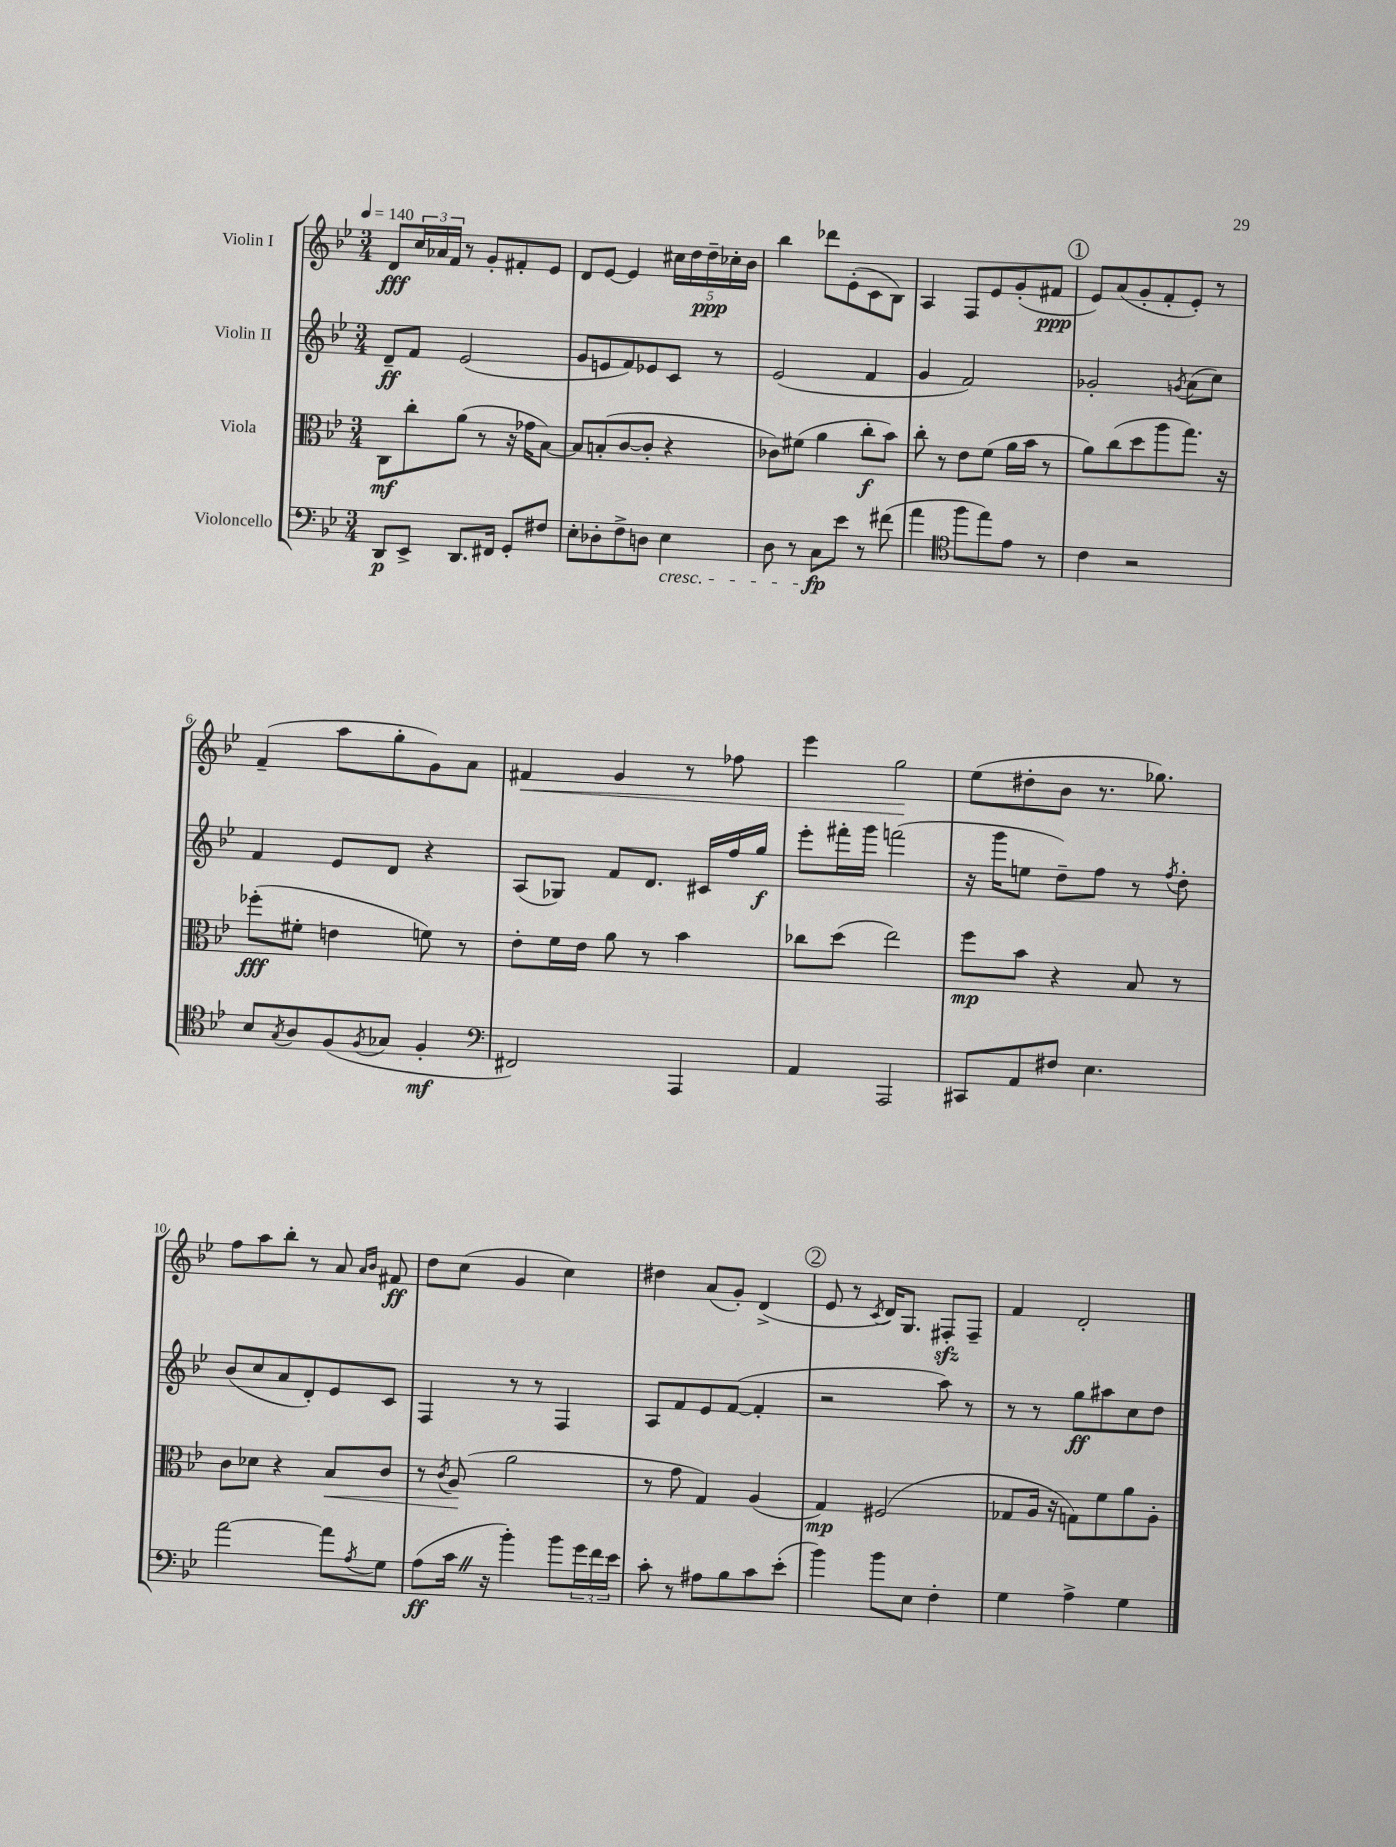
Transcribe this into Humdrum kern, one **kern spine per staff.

**kern	**dynam	**kern	**dynam	**kern	**dynam	**kern	**dynam
*part4	*part4	*part3	*part3	*part2	*part2	*part1	*part1
*staff4	*staff4	*staff3	*staff3	*staff2	*staff2	*staff1	*staff1
*I"Violoncello	*	*I"Viola	*	*I"Violin II	*	*I"Violin I	*
*clefF4	*	*clefC3	*	*clefG2	*	*clefG2	*
*k[b-e-]	*	*k[b-e-]	*	*k[b-e-]	*	*k[b-e-]	*
*M3/4	*	*M3/4	*	*M3/4	*	*M3/4	*
*MM140	*	*MM140	*	*MM140	*	*MM140	*
=1	=1	=1	=1	=1	=1	=1	=1
8DD/L	p	8C\L	mf	8d~/L	ff	8d/L	fff
8EE-^/J	.	8cc'\	.	8f/J	.	24cc/L	.
.	.	.	.	.	.	24a-X/	.
.	.	.	.	.	.	24f/JJ	.
8.DD/L	.	(8a\J	.	(2e-/	.	8r	.
.	.	8r	.	.	.	8g'/L	.
16FF#X/Jk	.	.	.	.	.	.	.
8GG'/L	.	16r	.	.	.	8f#X'/	.
.	.	16g-X\KL	.	.	.	.	.
8F#X/J	.	[8B-\J)	.	.	.	8e-/J	.
=2	=2	=2	=2	=2	=2	=2	=2
8E-'\L	.	8B-/L]	.	8g/L	.	8d/L	.
8D-X'\	.	(8Bn'/	.	8en/	.	[8e-/J	.
8F^\	.	[8c/	.	8f/)	.	4e-/]	.
8Dn\J	.	8c'/J]	.	8e-X/	.	.	.
!LO:TX:b:i:t=cresc.	!	!	!	!	!	!	!
4E-\	.	4r	.	8c/J	.	20cc#X\LL	.
.	.	.	.	.	.	20dd\	.
.	.	.	.	.	.	20dd~\	ppp
.	.	.	.	8r	.	.	.
.	.	.	.	.	.	20cc-X'\	.
.	.	.	.	.	.	20b-\JJ	.
=3	=3	=3	=3	=3	=3	=3	=3
8D\	.	8c-X\L)	.	(2e-/	.	4bb-\	.
8r	.	(8f#X\J	.	.	.	.	.
8C\L	fp	4a\	.	.	.	8ddd-X\L	.
8e-\J	.	.	.	.	.	(8e-'\	.
8r	.	8cc'\L	f	4f/	.	8c\	.
(8f#X\	.	8b-\J)	.	.	.	8B-\J)	.
=4	=4	=4	=4	=4	=4	=4	=4
4a\	.	8cc'\	.	4g/	.	4A/	.
.	.	8r	.	.	.	.	.
*clefC4	*	*	*	*	*	*	*
8ff\L	.	8e-\L	.	2f/)	.	8F/L	.
8ee-\)	.	(8f\J	.	.	.	8e-/	.
8e-\J	.	16a\LL	.	.	.	(8g'/	.
.	.	16b-\JJ	.	.	.	.	.
8r	.	8r	.	.	.	8f#X/J	ppp
!!LO:REH:place=s1:t=1
=5	=5	=5	=5	=5	=5	=5	=5
4c\	.	8a\L)	.	2g-X'/	.	8e-/L)	.
.	.	(8cc\	.	.	.	(8a/	.
2r	.	8dd\	.	.	.	8g'/	.
.	.	8aa\	.	.	.	8f'/	.
.	.	.	.	8qgn/	.	.	.
.	.	8.gg\J)	.	(8a\L	.	8e-'/J)	.
.	.	.	.	8cc\J)	.	8r	.
.	.	16r	.	.	.	.	.
!!LO:LB:g=z
=6	=6	=6	=6	=6	=6	=6	=6
8B-/L	.	(8ff-X'\L	fff	4f/	.	(4f~/	.
8qG/	.	.	.	.	.	.	.
8A/	.	8f#X'\J	.	.	.	.	.
(8F/	.	4en\	.	8e-/L	.	8aa\L	.
8qF/	.	.	.	.	.	.	.
8G-X/J	.	.	.	8d/J	.	8gg'\	.
4F'/	mf	8fn\)	.	4r	.	8g\)	.
.	.	8r	.	.	.	8a\J	.
=7	=7	=7	=7	=7	=7	=7	=7
*clefF4	*	*	*	*	*	*	*
!	!	!	!	!	!	!	!LO:HP:b
2FF#X/)	.	8e-'\L	.	(8A/L	.	4f#X/	<
.	.	16f\L	.	8G-X/J)	.	.	.
.	.	16e-\JJ	.	.	.	.	.
.	.	8a\	.	8f/L	.	4g/	.
.	.	8r	.	8.d/J	.	.	.
4AAA/	.	4b-\	.	.	.	8r	.
.	.	.	.	16c#X/LL	.	.	.
.	.	.	.	16ff/	.	8ff-X\	.
.	.	.	.	16gg/JJ	f	.	.
=8	=8	=8	=8	=8	=8	=8	=8
4AA/	.	8cc-X\L	.	8eee-'\L	.	4eee-\	.
.	.	(8dd\J	.	16fff#X'\L	.	.	.
.	.	.	.	16ggg\JJ	.	.	.
2AAA/	.	2ee-\)	.	(2fffn\	.	2gg\	.
.	.	.	.	.	.	.	[
=9	=9	=9	=9	=9	=9	=9	=9
8CC#X/L	.	8ff\L	mp	16r	.	(8ee-\L	.
.	.	.	.	16ggg\KL	.	.	.
8AA/	.	8b-\J	.	8een\J	.	8dd#X'\	.
8F#X/J	.	4r	.	8dd~\L)	.	8b-\J	.
4.E-\	.	.	.	8ff\J	.	8.r	.
.	.	8B-/	.	8r	.	.	.
.	.	.	.	.	.	8.gg-X\)	.
.	.	.	.	8qff/	.	.	.
.	.	8r	.	8dd'\	.	.	.
!!LO:LB:g=z
=10	=10	=10	=10	=10	=10	=10	=10
[2a\	.	8c\L	.	(8b-/L	.	8ff\L	.
.	.	8d-X\J	.	8cc/	.	8aa\	.
.	.	4r	.	8a/	.	8bb-'\J	.
.	.	.	.	8d'/)	.	8r	.
!	!	!	!LO:HP:b	!	!	!	!
8a\L]	.	8B-/L	<	8e-/	.	8a/	.
.	.	.	.	.	.	16qqa/LL	.
8qA/	.	.	.	.	.	16qqb-/JJ	.
8G\J	.	8c/J	.	8c/J	.	8f#X/	ff
=11	=11	=11	=11	=11	=11	=11	=11
(8A\L	ff	8r	.	4F/	.	8dd\L	.
.	.	8qc/	.	.	.	.	.
16cZ\Jk	.	(8A/	.	.	.	(8cc\J	.
16r	.	.	.	.	.	.	.
4b-'\)	.	2a\	[	8r	.	4g/	.
.	.	.	.	8r	.	.	.
8b-\L	.	.	.	4F/	.	4cc\)	.
24g\L	.	.	.	.	.	.	.
24f\	.	.	.	.	.	.	.
24e-\JJ	.	.	.	.	.	.	.
=12	=12	=12	=12	=12	=12	=12	=12
8c'\	.	8r	.	8A/L	.	4dd#X\	.
8r	.	8g\	.	8f/	.	.	.
8A#X\L	.	4G/)	.	8e-/	.	(8a/L	.
8B-\	.	.	.	([8f/J	.	8g'/J)	.
8c\	.	(4A/	.	4f'/]	.	(4d^/	.
(8e-'\J	.	.	.	.	.	.	.
!!LO:REH:place=s1:t=2
=13	=13	=13	=13	=13	=13	=13	=13
4b-\)	.	4G/)	mp	2r	.	8e-/	.
.	.	.	.	.	.	8r	.
.	.	.	.	.	.	8qc/	.
8b-\L	.	(2F#X/	.	.	.	16d/KL)	.
.	.	.	.	.	.	8.G/J	.
8E-\J	.	.	.	.	.	.	.
4F'\	.	.	.	8aa\)	.	8F#Xzz'/L	.
.	.	.	.	8r	.	8F#~/J	.
=14	=14	=14	=14	=14	=14	=14	=14
4G\	.	8G-X/L	.	8r	.	4f/	.
.	.	16A/Jk	.	8r	.	.	.
.	.	16r	.	.	.	.	.
4A^\	.	8Gn\L)	.	8gg\L	ff	2d'/	.
.	.	8f\	.	8aa#X\	.	.	.
4G\	.	8a\	.	8cc\	.	.	.
.	.	8A'\J	.	8dd\J	.	.	.
==	==	==	==	==	==	==	==
*-	*-	*-	*-	*-	*-	*-	*-
